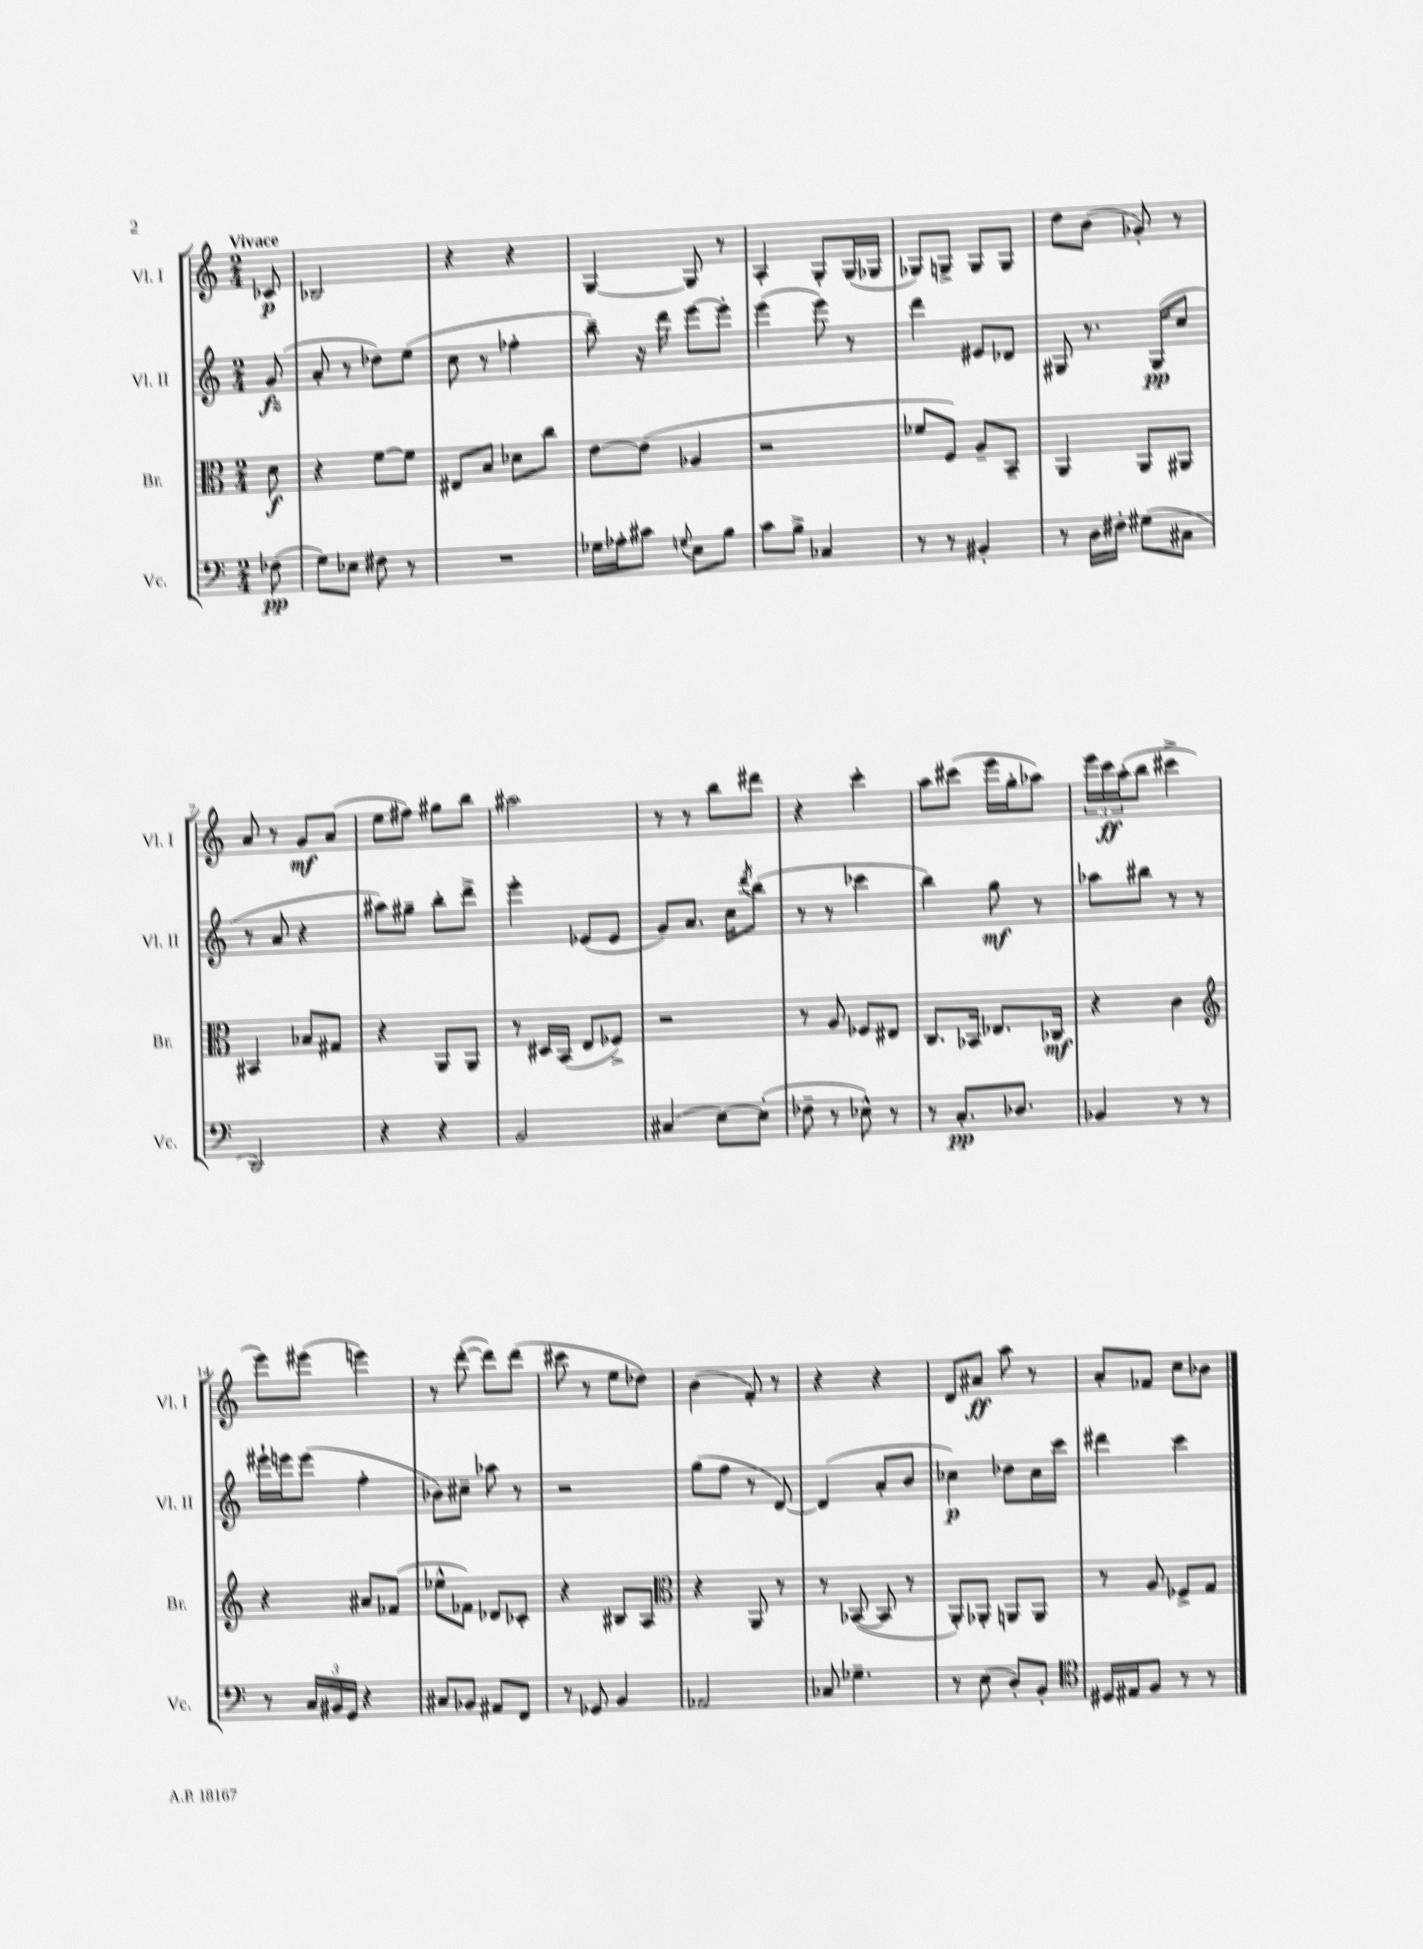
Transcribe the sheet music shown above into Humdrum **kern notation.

**kern	**kern	**kern	**kern
*staff4	*staff3	*staff2	*staff1
*clefF4	*clefC3	*clefG2	*clefG2
*k[]	*k[]	*k[]	*k[]
*M2/4	*M2/4	*M2/4	*M2/4
(8F-	8d	(8g	8c-
=	=	=	=
8G)	4r	8a'	2B-
8E-	.	8r	.
8F#	[8f	8dd-)	.
8r	8f]	(8ee	.
=	=	=	=
2r	8E#	8cc	4r
.	8B	8r	.
.	8d-	4ff-'	4r
.	8cc	.	.
=	=	=	=
16G-	[8e	8bb~)	[4G
16A-'	.	.	.
8c#	(8e]	16r	.
.	.	16ddd	.
8qqG	.	.	.
8E	4A-	[8eee	8G]
8B	.	8eee']	8r
=	=	=	=
8c	2r	(4eee	4A'
8B^	.	.	.
4C-	.	8eee)	8G'
.	.	8r	(16G
.	.	.	16G-
=	=	=	=
8r	8f-	4ddd	8G-)
8r	8F)	.	8G^
4BB#'	8A~	8e#	8G
.	8BB~	8d-	8G
=	=	=	=
8r	4AA	8G#	8dd
16D	.	8.r	(8b
16F#'	.	.	.
(8G#	8AA	.	8g-')
.	.	(16G#	.
8C#	8AA#	8cc	8r
=	=	=	=
2DD)	4BB#	8r	8a
.	.	8a	8r
.	8B-	4r	8g
.	8G#	.	(8a
=	=	=	=
4r	4r	8aa#)	8ee
.	.	8gg#~	8ff#)
4r	8AA	8bb'	8gg#
.	8AA	8ddd^	8bb
=	=	=	=
2BB	8r	4eee'	2aa#
.	16D#	.	.
.	(16BB	.	.
.	8E	(8e-	.
.	8F-^)	8e-	.
=	=	=	=
(4C#	2r	8g)	8r
.	.	8.a	8r
[8E)	.	.	8bb
.	.	16cc	.
.	.	8qddd	.
(8E']	.	(8bb	8ddd#
=	=	=	=
8F-~	8r	8r	4r
8r	8A	8r	.
8E-^^)	8F-	4ccc-	4ccc'
8r	8E#	.	.
=	=	=	=
8r	8.C	4bb)	8aa
8.C'	.	.	(8ccc#
.	16BB-	.	.
.	8.E-	8gg	16eee
8.D-	.	.	16gg'
.	.	8r	8aa-)
.	16C-	.	.
=	=	=	=
4BB-	4r	8aa-	24eee
.	.	.	24ccc
.	.	.	(24aa'
.	.	8bb#	8bb
8r	4c	8r	4ccc#^
8r	.	8r	.
=	=	=	=
*	*clefG2	*	*
8r	4r	16eee#`	8eee)
.	.	16eee	.
24C	.	(8eee	(8eee#
24BB#	.	.	.
24GG	.	.	.
4r	8a#	4ff'	4eee)
.	(8f-	.	.
=	=	=	=
8C#	8ee-^^	8b-)	8r
8BB-	8f-)	8cc#~	([8ddd'
8AA#	8d-	8aa-	8ddd])
8FF	8c-'	8r	(8ddd
=	=	=	=
8r	4r	2r	8ccc#
8GG-	.	.	8r
4BB	8B#	.	8ee
.	8A	.	8dd-)
=	=	=	=
*	*clefC3	*	*
2AA-	4r	(8gg	(4b
.	.	8ff	.
.	8AA	8r	8f')
.	8r	[8d)	8r
=	=	=	=
8C-	8r	(4d]	4r
4.G-~	([8BB-	.	.
.	8BB-]	8a'	4r
.	8r	8b	.
=	=	=	=
8r	8AA')	4cc-)	8d
(8E	8AA-'	.	8a#
8D')	8AA	8dd-	8aa
8BB'	8AA	16cc-	8r
.	.	16ccc	.
=	=	=	=
*clefC4	*	*	*
16D#	8r	4ddd#	8a'
16E#	.	.	.
8F	8A	.	8f-
8r	8F-^	4ccc	8cc
8r	8G	.	8b-
==	==	==	==
*-	*-	*-	*-
